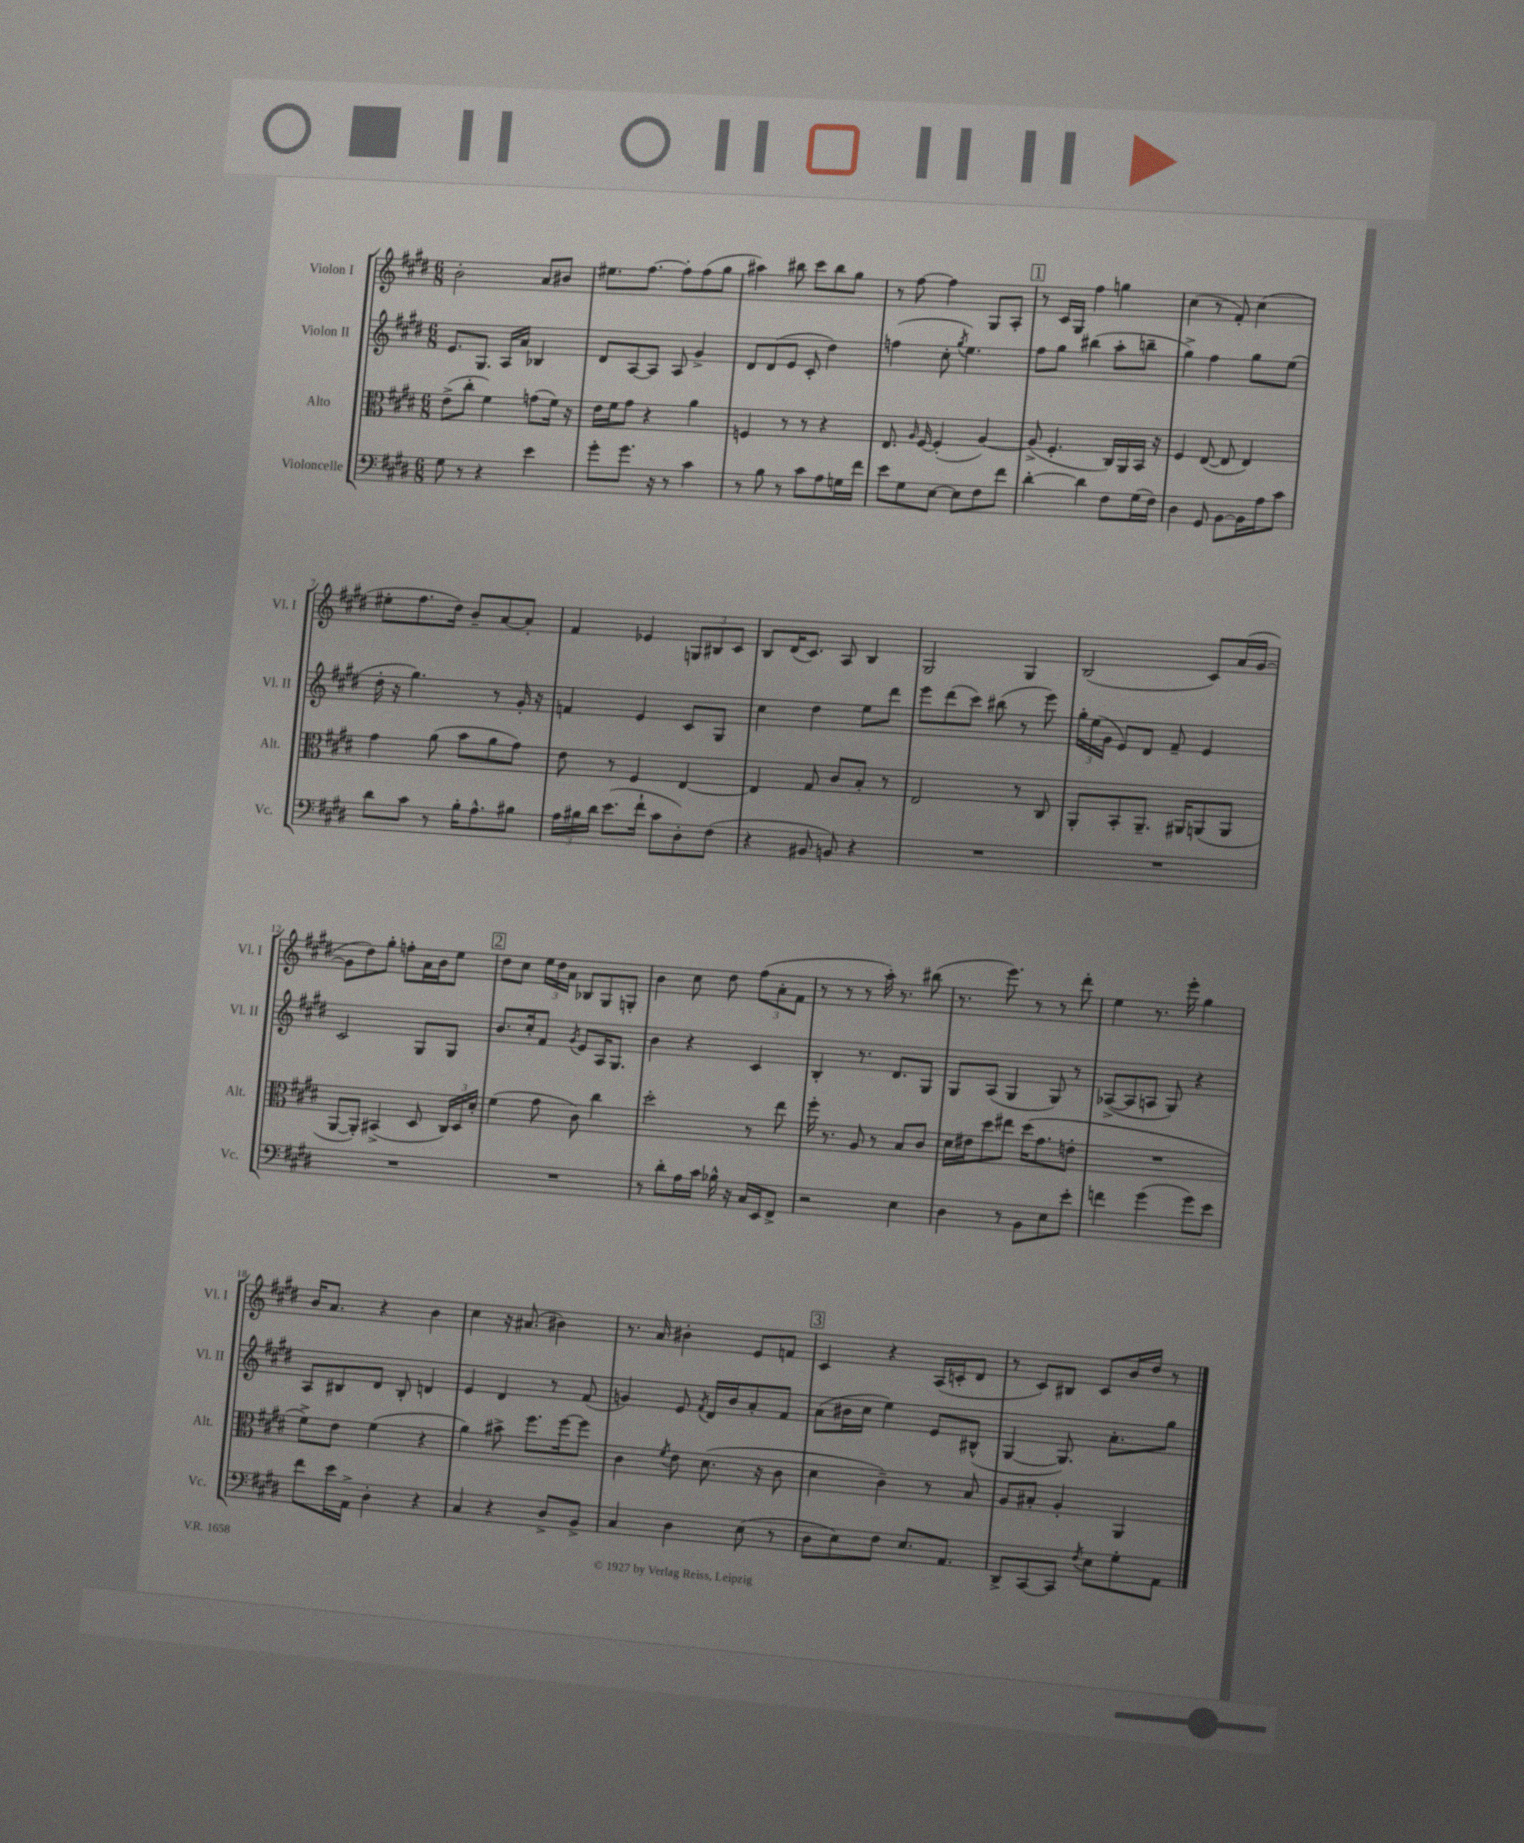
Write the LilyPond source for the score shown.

<<
\new StaffGroup <<
\new Staff = "s0" \with { instrumentName = "Violon I" shortInstrumentName = "Vl. I" } {
    \clef treble \key e \major \numericTimeSignature \time 6/8
    \autoBeamOff b'2-. a'8[ bis'8] |
    eis''8.[ fis''8.]~ fis''8[-. fis''8( gis''8] |
    ais''4) bis''8 cis'''8[ bis''8 gis''8] |
    r8 fis''8~ fis''4 gis8[ a8]-. |
    \mark \markup { \box "1" } r8 cis'16[ gis16] fis''4 g''4 |
    cis''4( r8 fis'8-.) cis''4( |
    eis''8[-. fis''8. dis''16]) b'8[-- a'8~ a'8]-. |
    fis'4 ees'4 \tuplet 3/2 { g8[ bis8 cis'8] } |
    b8[ dis'16( cis'8.]) a8 b4 |
    gis2 gis4 |
    b2( cis'8[) a'16( gis'16]~ |
    gis'8[ dis''8) gis''8]-. f''8[-. a'16 b'16 e''8] |
    \mark \markup { \box "2" } dis''8[ cis''8] \tuplet 3/2 { e''16[ dis''16 a'16] } bes8[ gis8 g8]-. |
    b'4 cis''8 dis''8 \tuplet 3/2 { fis''8[( a'8-. fis'8] } |
    r8 r8 r8 a''16-.) r8. bis''8( |
    r8. e'''8.) r8 r8 dis'''8-. |
    e''4 r8. e'''16-. gis''4 |
    b'16[ a'8.] r4 b'4 |
    cis''4 r16 ais'8.( bis'4) |
    r8. a'16 bis'4-. e'8[ f'8] |
    \mark \markup { \box "3" } cis'4 r4 a16[( c'16-. dis'8] |
    r8 cis'8[) bis8] cis'8[ b'16 dis''16] r8 \bar "|." |
}
\new Staff = "s1" \with { instrumentName = "Violon II" shortInstrumentName = "Vl. II" } {
    \clef treble \key e \major \numericTimeSignature \time 6/8
    \autoBeamOff e'8.[ gis8.] a16[ a'16] bes4 |
    dis'8[ a8~ a8] a8 gis'4-> |
    dis'8[ dis'8( e'8] cis'8-. dis''4) |
    f''4( cis''8-. \acciaccatura { gis''8 } e''4.) |
    \mark \markup { \box "1" } fis''8[ gis''8] bis''4( a''8[-. b''8]-- |
    gis''4->) fis''4 gis''8[ e''8]( |
    dis''16-. r16 gis''4.) r8 gis'16-. r16 |
    f'4 e'4 cis'8[ gis8] |
    cis''4 dis''4 e''8[ dis'''8] |
    e'''8[ dis'''8( cis'''8]) bis''8( r8 e'''8) |
    \tuplet 3/2 { gis''16[-. e''16( gis'16] } e'8[) dis'8] fis'8-- e'4 |
    cis'2 gis8[ gis8] |
    \mark \markup { \box "2" } b'8.[ cis''16-. fis'8] \acciaccatura { gis'8 } e'8[ a16 gis8.] |
    b'4 r4 cis'4 |
    b4-. r8. dis'8.[ gis8] |
    gis8[ a8]( gis4 gis8) r8 |
    aes8[~->( aes8 a8] gis8) r4 |
    a8[ bis8 dis'8] bis8-. d'4 |
    e'4 dis'4 r8 fis'8( |
    g'4) e'8 \acciaccatura { fis'8 } dis'16[ b'16 a'8-. fis'8] |
    \mark \markup { \box "3" } a'8[( bis'16 cis''16] e''4) e'8[ bis8]-^( |
    gis4~ gis8.) a'8.[-. gis''8] \bar "|." |
}
\new Staff = "s2" \with { instrumentName = "Alto" shortInstrumentName = "Alt." } {
    \clef alto \key e \major \numericTimeSignature \time 6/8
    \autoBeamOff e'8[->( cis''8]-. fis'4) g'8[( fis'16]) r16 |
    e'16[ fis'16 gis'8] r4 a'4 |
    f4 r8 r8 r4 |
    e8. \grace { a16 } fis16~ fis4-.( a4~) |
    \mark \markup { \box "1" } a8->( fis4.-. cis16[) a,16 b,16] r16 |
    fis4 e8~( e8 e4) |
    gis'4 a'8( b'8[ a'8 gis'8]) |
    e'8 r8 fis4 e4~ |
    e4 gis8 cis'8[ b8]-. r8 |
    e2 r8 cis8 |
    a,8[-. b,8-. a,8.]-- ais,16[ a,8( a,8] |
    a,8[~ a,8]-.) bis,4->( dis8 \tuplet 3/2 { cis16[) dis16 dis'16]-. } |
    \mark \markup { \box "2" } fis'4( gis'8 cis'8) cis''4 |
    dis''2-. r8 e''8 |
    fis''16-. r8. a8 r8 b8[ cis'8] |
    dis'16[ eis'16 dis''8 eis''8] dis''16[( gis'8. e'8]-. |
    R2. |
    fis'8[->) e'8] fis'4( r4 |
    a'4) bis'8-> fis''8.[ fis''16~ fis''8] |
    cis'4 \acciaccatura { fis'8 } e'8 dis'8.( r16 cis'8 |
    \mark \markup { \box "3" } dis'4 cis'4--) r8 b8 |
    a8[ bis8]-. a4-. a,4 \bar "|." |
}
\new Staff = "s3" \with { instrumentName = "Violoncelle" shortInstrumentName = "Vc." } {
    \clef bass \key e \major \numericTimeSignature \time 6/8
    \autoBeamOff gis8 r8 r4 e'4 |
    gis'8[-. gis'8.] r16 r8 cis'4 |
    r8 b8 r8 cis'8[ a8 g16 fis'16] |
    e'8[ gis8 e8]~ e8[ fis8 fis'8] |
    \mark \markup { \box "1" } dis'4~-. dis'4 fis8[ gis16( fis16]) |
    dis4 gis,8 b,8[~ b,16 a16 cis'8] |
    dis'8[ cis'8] r8 b16[-. a8.-^ bis8] |
    \tuplet 3/2 { a16[ bis16 dis'16] } e'8.[( fis'16]-! cis'8[ dis8-.) fis8]( |
    r4 bis,8 b,8) r4 |
    R2. |
    R2. |
    R2. |
    \mark \markup { \box "2" } R2. |
    r8 dis'8[-. a16 cis'16] bes16-^ r16 cis16[ e,16 fis,8]-> |
    r2 e4 |
    dis4 r8 b,8[ e8 e'8]-. |
    f'4 gis'4( gis'8[) e'8] |
    fis'8[ e'16 a,16]-> dis4-. r4 |
    cis4 r4 dis8[-> b,8]-> |
    cis4 dis4 e8( r8 |
    \mark \markup { \box "3" } dis8[ e8) fis8] e8.[ a,8.] |
    dis,8[-> cis,8~ cis,8] \acciaccatura { fis8 } e8[ gis8-. a,8] \bar "|." |
}
>>
>>
